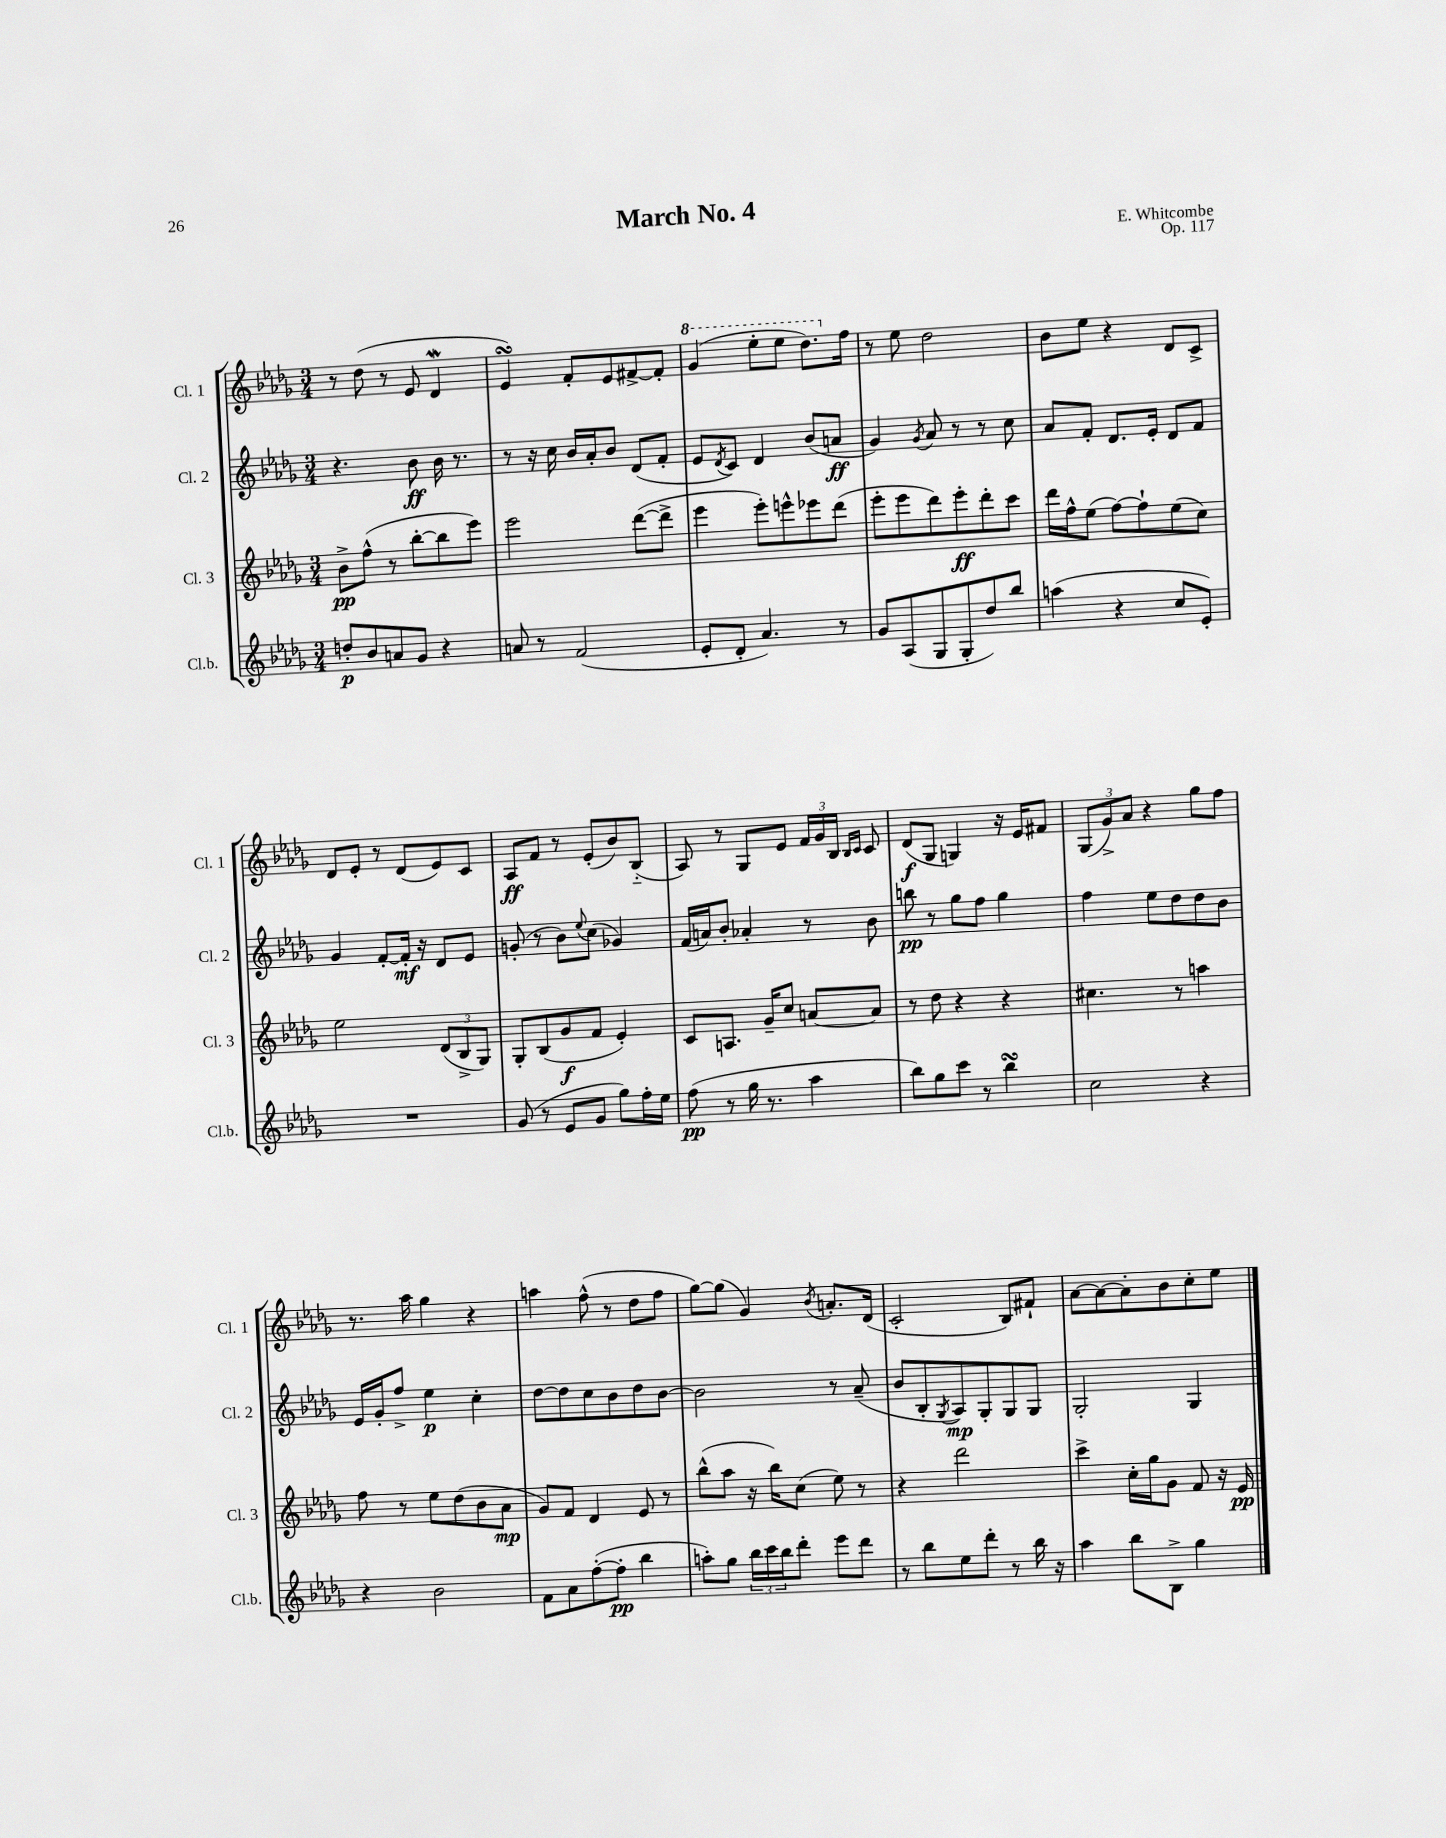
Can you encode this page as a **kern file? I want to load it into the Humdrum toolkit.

**kern	**kern	**kern	**kern
*staff4	*staff3	*staff2	*staff1
*clefG2	*clefG2	*clefG2	*clefG2
*k[b-e-a-d-g-]	*k[b-e-a-d-g-]	*k[b-e-a-d-g-]	*k[b-e-a-d-g-]
*M3/4	*M3/4	*M3/4	*M3/4
8dd'	8b-^	4.r	8r
8b-	(8ff^^	.	(8dd-
8a	8r	.	8r
8g-	[8bb-'	8b-	8e-
4r	8bb-]	16b-	4d-
.	.	8.r	.
.	8eee-)	.	.
=	=	=	=
8a	2eee-	8r	4e-)
8r	.	16r	.
.	.	16cc	.
(2f	.	16b-	8f'
.	.	16a-'	.
.	.	8b-	8e-
.	([8ddd-	(8d-	[8f#^
.	8ddd-^]	8f'	8f#']
=	=	=	=
8e-'	4eee-	8e-	(4gg-
.	.	8qd-	.
8d-'	.	8c)	.
4.a-)	8eee-')	4d-	8eee-'
.	8eee^^	.	8eee-
.	8eee-	(8b-	8.ddd-)
8r	(8ddd-	8a	.
.	.	.	16ff
=	=	=	=
8g-	8eee-'	4g-)	8r
(8A-	8eee-	.	8ee-
.	.	8qg-	.
8G-	8ddd-)	8a-	2dd-
8G-'	8eee-'	8r	.
8dd-)	8ddd-'	8r	.
8bb-	8ccc	8cc	.
=	=	=	=
(4aa	16ddd-	8a-	8b-
.	16ff^^	.	.
.	(8ee-	8f'	8ee-
4r	[8ff)	8.d-	4r
.	8ff`]	.	.
.	.	16e-'	.
8cc	(8ee-	8d-	8d-
8e-')	8cc)	8f	8c^
=	=	=	=
2.r	2ee-	4g-	8d-
.	.	.	8e-'
.	.	[8f'	8r
.	.	16f']	(8d-
.	.	16r	.
.	(12d-	8d-	8e-)
.	12B-^	.	.
.	.	8e-	8c
.	12G-)	.	.
=	=	=	=
(8g-	8G-'	(8g'	8A-
8r	(8B-	8r	8f
8e-	8g-	8b-)	8r
.	.	8qqee-	.
8g-	8f	(8cc	(8e-'
8gg-)	4e-')	4g-)	8b-)
16ff'	.	.	(8B-'~
16ee-	.	.	.
=	=	=	=
(8ff	8c	(16f	8A-)
.	.	16a)	.
8r	8.A	8b-'	8r
16gg-	.	4a-'	8G-
8.r	16g-~	.	.
.	8cc	.	8e-
4aa-	[8a	8r	24f
.	.	.	24g-
.	.	.	24B-
.	.	.	16qqB-
.	.	.	16qqc
.	8a]	8b-	8c
=	=	=	=
8bb-)	8r	8bb	(8d-
8gg-	8dd-	8r	8G-
8ccc	4r	8gg-	4G)
8r	.	8ff	.
4bb-	4r	4gg-	16r
.	.	.	16e-
.	.	.	8f#
=	=	=	=
2cc	4.cc#	4ff	(12G-
.	.	.	12g-^)
.	.	.	12a-
.	.	8ee-	4r
.	8r	8dd-	.
4r	4aa	8dd-	8gg-
.	.	8b-	8ff
=	=	=	=
4r	8ff	16e-	8.r
.	.	16g-'	.
.	8r	8ff^	.
.	.	.	16aa-
2b-	8ee-	4ee-	4gg-
.	(8dd-	.	.
.	8b-	4cc'	4r
.	8a-	.	.
=	=	=	=
8f	8g-)	[8dd-	4aa
8a-	8f	8dd-]	.
([8ff'	4d-	8cc	(8ff^^
8ff']	.	8b-	8r
4bb-	8e-	8dd-	8dd-
.	8r	[8b-	8ff
=	=	=	=
8aa')	(8bb-^^	2b-]	[8gg-)
8gg-	8aa-	.	(8gg-]
24bb-	16r	.	4g-)
24ccc	.	.	.
.	16bb-)	.	.
24bb-	.	.	.
8ddd-'	(8cc	.	.
.	.	.	8qb-
8eee-	8ee-)	8r	8.a'
8ddd-	8r	(8a-~	.
.	.	.	(16d-
=	=	=	=
8r	4r	8b-	2c'
8bb-	.	8B-'	.
.	.	8qG-	.
8ee-	2ddd-	8A-)	.
8ddd-'	.	8G-'	.
8r	.	8G-	8B-)
16bb-	.	8G-	8f#`
16r	.	.	.
=	=	=	=
4aa-	4ccc^	2G-'	[8a-
.	.	.	8a-_
8bb-	16cc'	.	8a-']
.	16gg-	.	.
8B-^	8g-	.	8b-
4gg-	8f	4G-	8cc'
.	16r	.	8ee-
.	16e-	.	.
==	==	==	==
*-	*-	*-	*-
